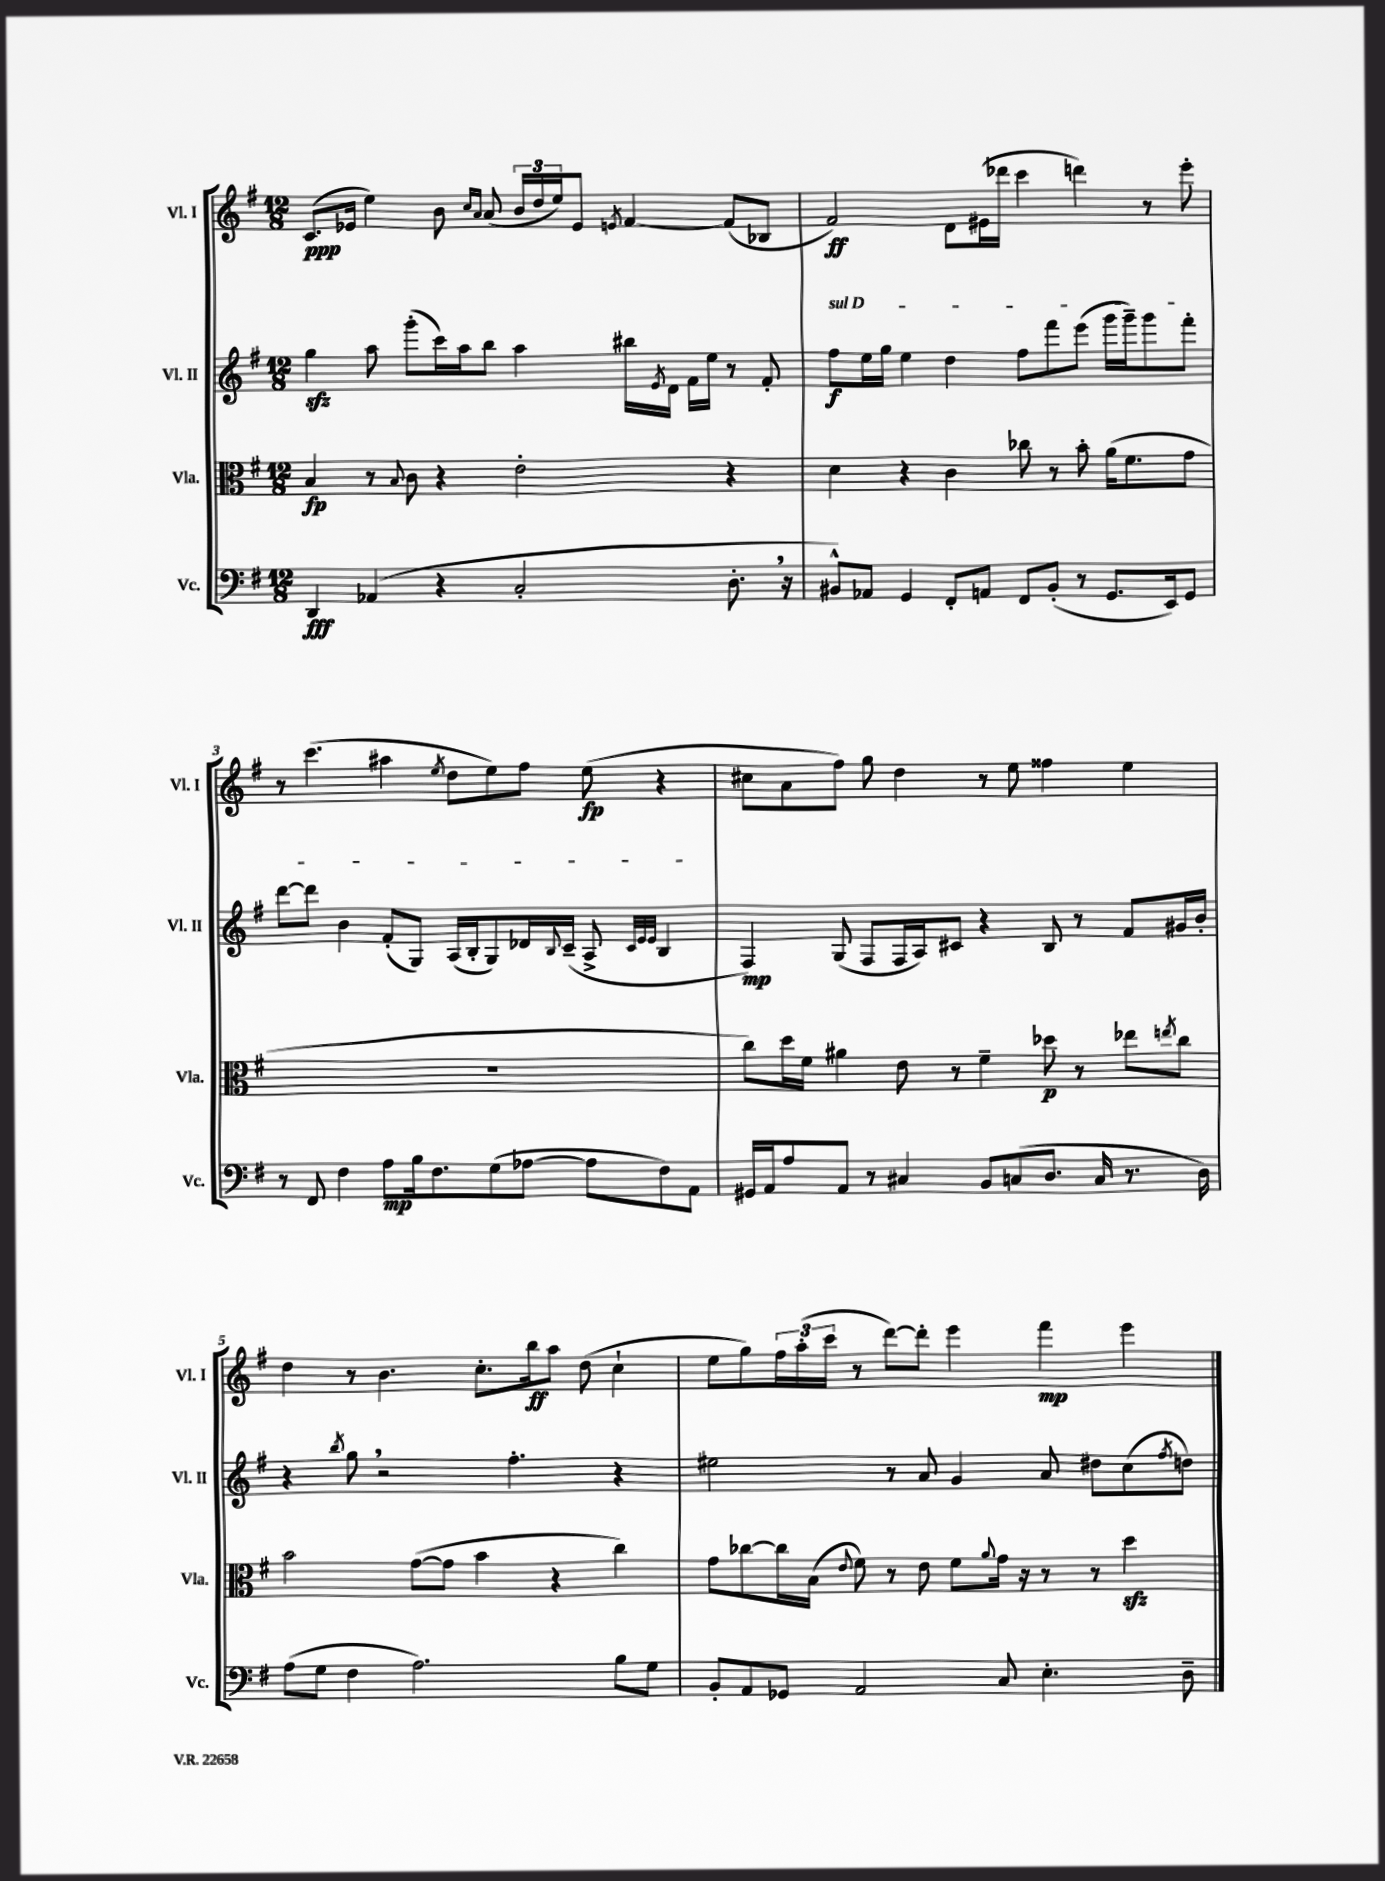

**kern	**kern	**kern	**kern
*staff4	*staff3	*staff2	*staff1
*clefF4	*clefC3	*clefG2	*clefG2
*k[f#]	*k[f#]	*k[f#]	*k[f#]
*M12/8	*M12/8	*M12/8	*M12/8
4DD/	4B/	4gg\	(8.c/L
.	.	.	16e-/Jk
(4AA-/	8r	8aa\	4ee\)
.	8qqB/	.	.
.	8c\	(8ggg'\L	.
4r	4r	16ccc\L)	8b\
.	.	16aa\J	.
.	.	.	16qqcc/LL
.	.	.	16qqa/JJ
.	.	8bb\J	(8a/
2C'/	2e'\	4aa\	24b/LL
.	.	.	24dd/
.	.	.	24ee/J)
.	.	.	8e-/J
.	.	.	8qe/
.	.	16bb#\LL	[4f#/
.	.	8qe/	.
.	.	16d\JJ	.
.	.	16f#\LL	.
.	.	16ee\JJ	.
8.D'\	4r	8r	(8f#/]L
.	.	8f#'/	8B-/J
16r	.	.	.
=	=	=	=
8BB#^^/L)	4d\	8ff#\L	2f#/)
8AA-/J	.	16ee\L	.
.	.	16gg\JJ	.
4GG/	4r	4ee\	.
8FF#'/L	4c\	4dd\	8d\L
8AA/J	.	.	(16e#\L
.	.	.	16ddd-\JJ
8FF#/L	8cc-\	8ff#\L	4ccc\
(8BB#'/J	8r	8fff#\	.
8r	8b'\	(8eee\J	4ddd\)
8.GG/L	(16a\LK	16ggg\LL	.
.	8.f#\	16ggg~\J)	.
.	.	8ggg\	8r
16EE/k)	.	.	.
8GG/J	8g\J	8fff#'\J	8eee'\
=	=	=	=
8r	1.r	[8ddd\L	8r
8FF#/	.	8ddd\]J	(4.ccc\
4F#\	.	4b\	.
8A\L	.	(8f#'/L	4aa#\
16B\k	.	8G/J)	.
8.F#\	.	.	.
.	.	.	8qee/
.	.	(16A/LL	8dd\L
.	.	16B'/J	.
(8G\	.	8G/)	8ee\)
[8A-\J	.	16d-/L	8ff#\J
.	.	8qqB/	.
.	.	(16c~/JJ	.
8A-\]L	.	8A^/	(8ee\
.	.	32qqc/LLL	.
.	.	32qqe/	.
.	.	32qqe/JJJ	.
8F#\)	.	4B/	4r
8AA\J	.	.	.
=	=	=	=
16GG#/LL	8cc\L)	4F#/)	8cc#\L
16AA/J	.	.	.
8A/	16dd\L	.	8a\
.	16f#\JJ	.	.
8AA/J	4a#\	(8G/	8ff#\J)
8r	.	8F#/L	8gg\
4C#/	8e\	16F#/L	4dd\
.	.	16A/J)	.
.	8r	8c#/J	.
8BB/L	4f#~\	4r	8r
(8C/	.	.	8ee\
8.D/J	8dd-\	8B/	4ff##\
.	8r	8r	.
16C/	.	.	.
8.r	8ee-\L	8f#/L	4ee\
.	8qee/	.	.
.	8cc\J	16g#/L	.
16D\)	.	16b'/JJ	.
=	=	=	=
(8A\L	2b\	4r	4dd\
8G\J	.	.	.
.	.	8qbb/	.
4F#\	.	8gg\	8r
.	.	2r	4.b\
2.A\)	([8g\L	.	.
.	8g\]J	.	.
.	4b\	.	8.cc'\L
.	.	4.ff#'\	.
.	.	.	16bb\k
.	4r	.	8aa\J
.	.	.	(8dd\
8B\L	4cc\)	4r	4cc`\
8G\J	.	.	.
=	=	=	=
8BB'/L	8g\L	2ee#\	8ee\L
8AA/	[8cc-\	.	8gg\)
8GG-/J	16cc-\]L	.	24ff#\L
.	.	.	(24aa'\
.	(16B\JJ	.	.
.	.	.	24ccc\JJ
.	8qqe/	.	.
2AA/	8f#\)	.	8r
.	8r	8r	[8ddd\L)
.	8e\	8a/	8ddd'\]J
.	8f#\L	4g/	4eee\
.	8qqa/	.	.
8C/	16g\Jk	.	.
.	16r	.	.
4.E'\	8r	8a/	4fff#\
.	8r	8dd#\L	.
.	4dd\	(8cc\	4eee\
.	.	8qff#/	.
8D~\	.	8dd\J)	.
==	==	==	==
*-	*-	*-	*-
